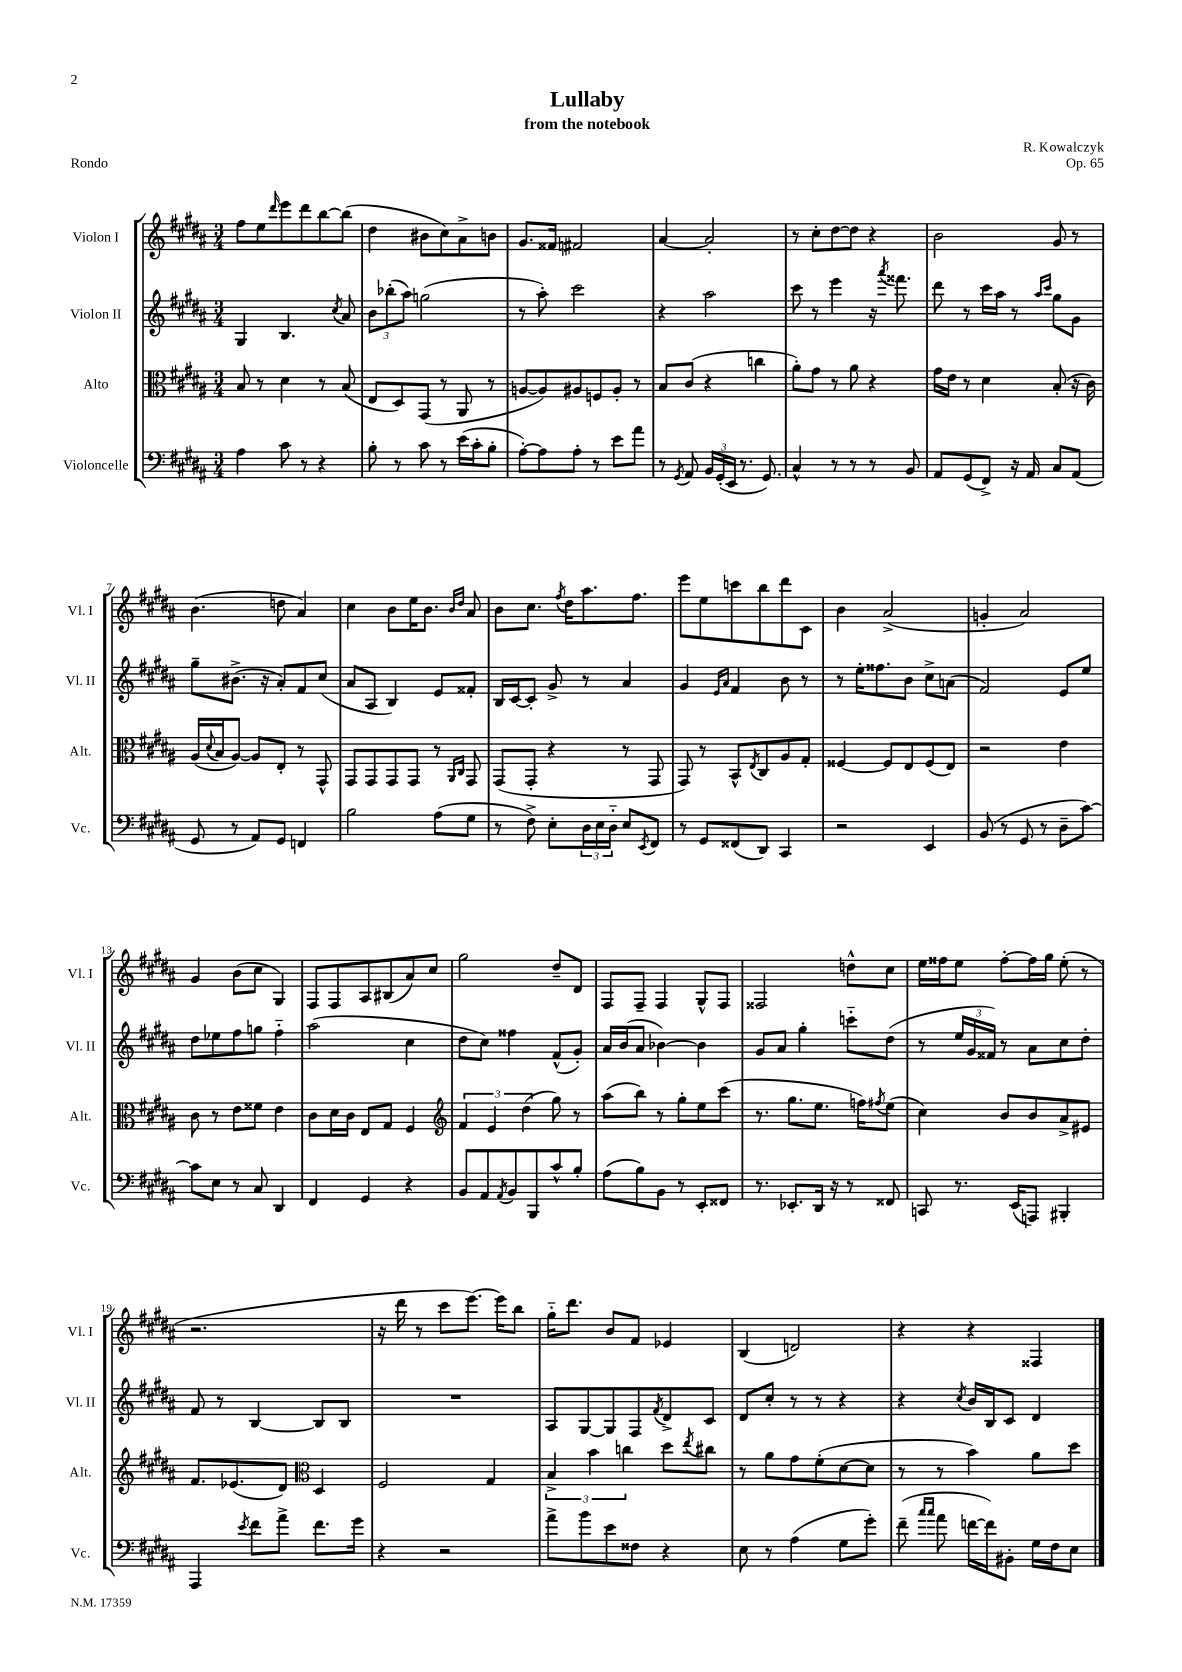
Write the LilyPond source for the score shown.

\header { title = "Lullaby" composer = "R. Kowalczyk" subtitle = "from the notebook" opus = "Op. 65" piece = "Rondo" }
<<
\new StaffGroup <<
\new Staff = "s0" \with { instrumentName = "Violon I" shortInstrumentName = "Vl. I" } {
    \clef treble \key b \major \numericTimeSignature \time 3/4
    fis''8 e''8 \grace { dis'''16 } e'''8 dis'''8 b''8~ b''8( |
    dis''4 bis'8 cis''8) ais'8-> b'8 |
    gis'8. fisis'16 fis'2 |
    ais'4~ ais'2-. |
    r8 cis''8-. dis''8~ dis''8 r4 |
    b'2 gis'8 r8 |
    b'4.( d''8 ais'4) |
    cis''4 b'8 e''16 b'8. \grace { b'16 dis''16 } ais'8 |
    b'8 cis''8. \acciaccatura { fis''8 } dis''16 ais''8. fis''8. |
    e'''8 e''8 c'''8 b''8 dis'''8 cis'8 |
    b'4 ais'2->( |
    g'4-. ais'2) |
    gis'4 b'8( cis''8 gis4) |
    fis8 fis8 ais8 bis8( ais'8) cis''8 |
    gis''2 dis''8-- dis'8 |
    fis8 fis8-- fis4 gis8-^ fis8 |
    fisis2 d''8-^ cis''8 |
    e''16 fisis''16 e''8 fisis''8~-. fisis''16 gis''16 e''8-.( r8 |
    r2. |
    r16 dis'''16 r8 cis'''8 e'''8.~) e'''16 b''8 |
    gis''16-_ dis'''8. b'8 fis'8 ees'4 |
    b4( d'2) |
    r4 r4 fisis4 \bar "|." |
}
\new Staff = "s1" \with { instrumentName = "Violon II" shortInstrumentName = "Vl. II" } {
    \clef treble \key b \major \numericTimeSignature \time 3/4
    gis4 b4. \acciaccatura { cis''8 } ais'8 |
    \tuplet 3/2 { b'8 bes''8-.( ais''8) } g''2( |
    r8 ais''8-.) cis'''2 |
    r4 ais''2 |
    cis'''8 r8 e'''4 r16 \acciaccatura { ais'''8 } fisis'''8. |
    dis'''8 r8 cis'''16 ais''16 r8 \grace { ais''16 cis'''16 } gis''8 gis'8 |
    gis''8-- bis'8.->( r16 ais'8-.) fis'8 cis''8( |
    ais'8 ais8 b4) e'8 fisis'8-. |
    b16 cis'16~ cis'8-. gis'8-> r8 ais'4 |
    gis'4 \grace { e'16 ais'16 } fis'4 b'8 r8 |
    r8 e''16-. fisis''8. b'8 cis''8-> a'8( |
    fis'2) e'8 e''8 |
    dis''8 ees''8 fis''8 g''8 fis''4-_ |
    ais''2( cis''4 |
    dis''8 cis''8) fisis''4 fis'8-^( gis'8-.) |
    ais'16 b'16( ais'8 bes'4~) bes'4 |
    gis'8 ais'8 gis''4-. c'''8-_ dis''8( |
    r8 \tuplet 3/2 { e''16 gis'16 fisis'16) } r8 ais'8 cis''8 dis''8-. |
    fis'8 r8 b4~ b8 b8 |
    R2. |
    ais8 gis8~ gis8 fis8 \acciaccatura { fis'8 } dis'8-> cis'8 |
    dis'8 cis''8-. r8 r8 r4 |
    r4 \acciaccatura { cis''8 } b'16 b16 cis'8 dis'4 \bar "|." |
}
\new Staff = "s2" \with { instrumentName = "Alto" shortInstrumentName = "Alt." } {
    \clef alto \key b \major \numericTimeSignature \time 3/4
    b8 r8 dis'4 r8 b8( |
    e8 dis8) gis,8( r8 ais,8 r8 |
    a8~ a8) ais8 f8 ais8-. r8 |
    b8 cis'8( r4 c''4 |
    ais'8-.) gis'8 r8 ais'8 r4 |
    gis'16 e'16 r8 dis'4 b8-.( r16 cis'16) |
    ais16( \appoggiatura { dis'8 } b16 ais8~) ais8 e8-. r8 gis,8-^ |
    gis,8 gis,8 gis,8 gis,8 r8 \grace { ais,16 cis16 } gis,8 |
    gis,8( gis,8-. r4 r8 gis,8 |
    gis,8) r8 b,8-^ \acciaccatura { e8 } cis8 ais8 gis8-. |
    fisis4~ fisis8 e8 fisis8( e8) |
    r2 e'4 |
    cis'8 r8 e'8 fisis'8 e'4 |
    cis'8 dis'16 cis'16 e8 gis8 fis4 |
    \clef treble \tuplet 3/2 { fis'4 e'4 dis''4( } gis''8) r8 |
    ais''8( b''8) r8 gis''8-. e''8 cis'''8( |
    r8. gis''8. e''8. f''16) \acciaccatura { fis''8 } e''8( |
    cis''4) b'8 b'8 ais'8-> eis'8 |
    fis'8. ees'8.( dis'8) \clef alto dis4 |
    fis2 gis4 |
    \tuplet 3/2 { b4-> b'4 c''4 } dis''8 \acciaccatura { e''8 } cis''8 |
    r8 ais'8 gis'8 fis'8-.( dis'8~ dis'8 |
    r8 r8 b'4) ais'8 dis''8 \bar "|." |
}
\new Staff = "s3" \with { instrumentName = "Violoncelle" shortInstrumentName = "Vc." } {
    \clef bass \key b \major \numericTimeSignature \time 3/4
    ais4 cis'8 r8 r4 |
    b8-. r8 cis'8 r8 e'16( cis'16-. b8-. |
    ais8~-.) ais8 ais8-. r8 e'8 ais'8 |
    r8 \acciaccatura { gis,8 } ais,8 \tuplet 3/2 { b,16 gis,16-.( e,16 } r8. gis,8.) |
    cis4-^ r8 r8 r8 b,8 |
    ais,8 gis,8( fis,8->) r16 ais,16 cis8 ais,8( |
    gis,8 r8 ais,8) gis,8 f,4 |
    b2 ais8( gis8 |
    r8 fis8->) e8-. \tuplet 3/2 { dis16 e16 dis16-_ } e8 \acciaccatura { e,8 } fis,8 |
    r8 gis,8 fisis,8( dis,8) cis,4 |
    r2 e,4 |
    b,8( r8 gis,8 r8 dis8-- cis'8~) |
    cis'8 e8 r8 cis8 dis,4 |
    fis,4 gis,4 r4 |
    b,8 ais,8 \acciaccatura { ais,8 } b,8 b,,8 cis'8-^ b8-. |
    ais8( b8) b,8 r8 e,8-. fisis,8 |
    r8. ees,8.-. dis,16 r16 r8 fisis,8 |
    c,8 r8. e,16( a,,8) bis,,4-. |
    ais,,4 \acciaccatura { e'8 } fis'8 ais'8-> fis'8. gis'16 |
    r4 r2 |
    ais'8-> b'8 e'8 fisis8 r4 |
    e8 r8 ais4( gis8 gis'8-.) |
    fis'8--( \grace { cis''16 cis''16 } ais'8 f'16~ f'16) bis,8-. gis16 fis16 e8 \bar "|." |
}
>>
>>
